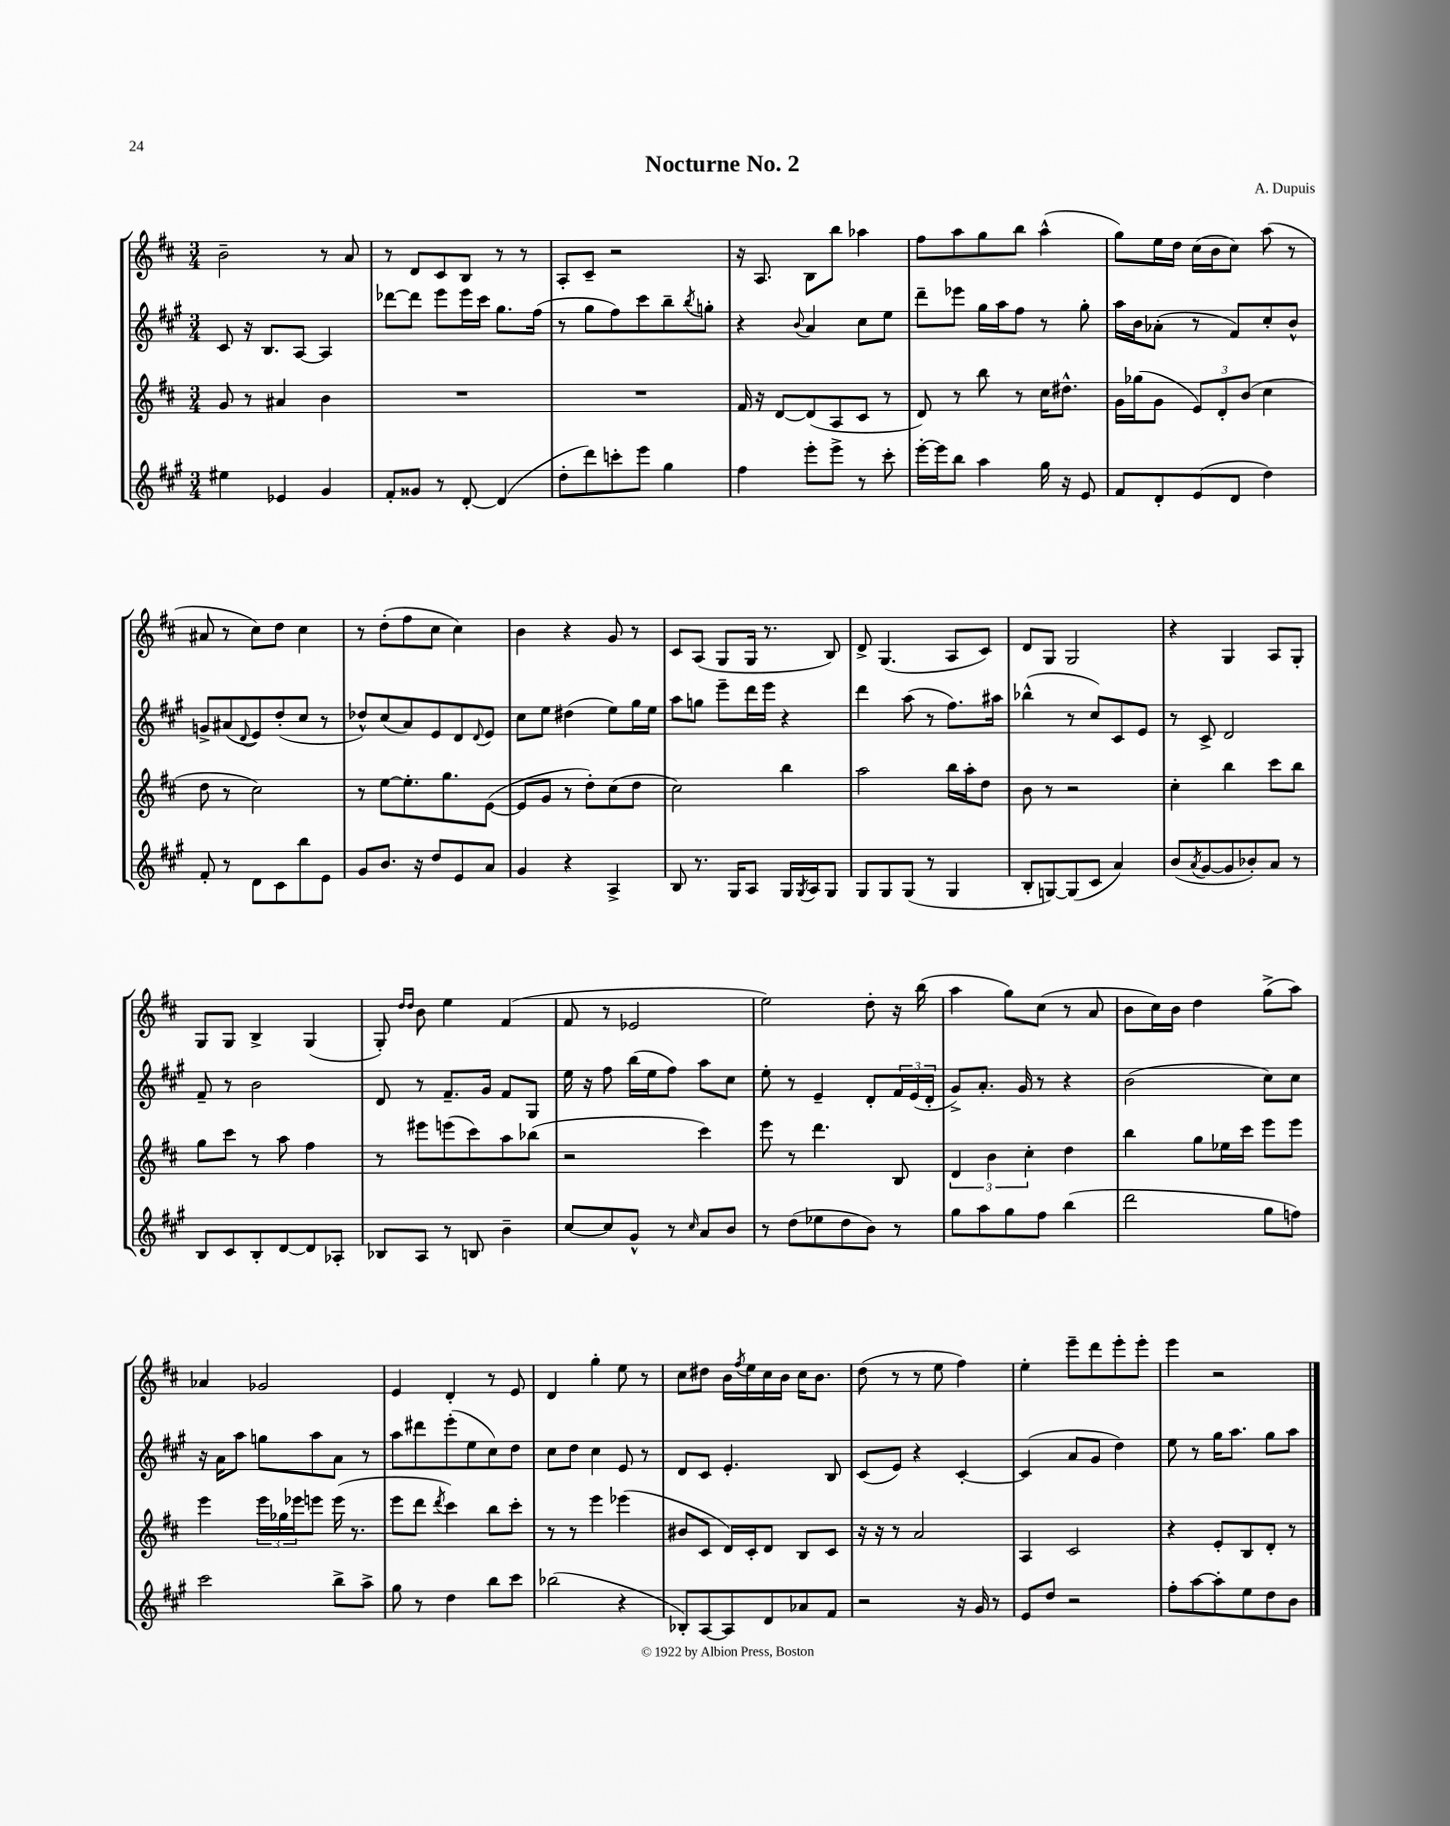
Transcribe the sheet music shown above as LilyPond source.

\header { title = "Nocturne No. 2" composer = "A. Dupuis" }
<<
\new StaffGroup <<
\new Staff = "s0" {
    \clef treble \key d \major \numericTimeSignature \time 3/4
    b'2-- r8 a'8 |
    r8 d'8 cis'8 b8 r8 r8 |
    a8-. cis'8-- r2 |
    r16 a8. b8 b''8 aes''4 |
    fis''8 a''8 g''8 b''8 a''4-^( |
    g''8) e''16 d''16 cis''16( b'16 cis''8) a''8( r8 |
    ais'8 r8 cis''8) d''8 cis''4 |
    r8 d''8-.( fis''8 cis''8 cis''4) |
    b'4 r4 g'8 r8 |
    cis'8 a8( g8 g16 r8. b8) |
    d'8-> g4.( a8 cis'8) |
    d'8 g8 g2 |
    r4 g4 a8 g8-. |
    g8 g8 b4-> g4( |
    g8-.) \grace { d''16 d''16 } b'8 e''4 fis'4( |
    fis'8 r8 ees'2 |
    e''2) d''8-. r16 b''16( |
    a''4 g''8) cis''8( r8 a'8 |
    b'8 cis''16) b'16 d''4 g''8->( a''8) |
    aes'4 ges'2 |
    e'4 d'4-. r8 e'8 |
    d'4 g''4-. e''8 r8 |
    cis''8 dis''8 b'16 \acciaccatura { fis''8 } e''16 cis''16 b'16 cis''16 b'8. |
    d''8( r8 r8 e''8 fis''4) |
    e''4-. e'''8-- d'''8 e'''8-. e'''8-. |
    e'''4 r2 \bar "|." |
}
\new Staff = "s1" {
    \clef treble \key a \major \numericTimeSignature \time 3/4
    cis'8 r16 b8. a8~ a4 |
    des'''8~ des'''8 e'''8 e'''16 cis'''16 gis''8. fis''16( |
    r8 gis''8 fis''8) cis'''8 b''8-- \acciaccatura { b''8 } g''8-. |
    r4 \appoggiatura { b'8 } a'4 cis''8 e''8 |
    d'''8-- ees'''8 gis''16 a''16 fis''8 r8 gis''8-. |
    a''16 b'16 aes'8-.( r8 fis'8) cis''8-. b'8-^ |
    g'8-> ais'8( \appoggiatura { d'8 } e'8) d''8-.( cis''8 r8 |
    des''8-^) cis''8( a'8) e'8 d'8 \appoggiatura { d'8 } e'8 |
    cis''8 e''8 dis''4( e''8) gis''16 e''16 |
    a''8 g''8 e'''8-- d'''16 e'''16 r4 |
    d'''4 a''8( r8 fis''8.) ais''16 |
    bes''4-^( r8 cis''8) cis'8 e'8 |
    r8 cis'8-> d'2 |
    fis'8-- r8 b'2 |
    d'8 r8 fis'8.-- gis'16 fis'8 gis8 |
    e''16 r16 fis''8 b''16( e''16 fis''8) a''8 cis''8 |
    e''8-. r8 e'4-- d'8-. \tuplet 3/2 { fis'16 e'16( d'16-. } |
    gis'8->) a'8.-. gis'16 r8 r4 |
    b'2( cis''8) cis''8 |
    r16 a'16 a''8 g''8 a''8 a'8 r8 |
    a''8 dis'''8 e'''8-.( e''8 cis''8) d''8 |
    cis''8 d''8 cis''4 e'8 r8 |
    d'8 cis'8 e'4.-. b8 |
    cis'8( e'8) r4 cis'4~-. |
    cis'4( a'8 gis'8 d''4) |
    e''8 r8 gis''16 a''8. gis''8 a''8 \bar "|." |
}
\new Staff = "s2" {
    \clef treble \key d \major \numericTimeSignature \time 3/4
    g'8 r8 ais'4 b'4 |
    R2. |
    R2. |
    fis'16 r16 d'8~ d'8( a8 cis'8 r8 |
    d'8) r8 b''8 r8 cis''16 dis''8.-^ |
    g'16 ges''16( g'8 \tuplet 3/2 { e'8) d'8-. b'8( } cis''4 |
    d''8 r8 cis''2) |
    r8 e''8~ e''8.-. g''8. e'8~( |
    e'8 g'8 r8 d''8-.) cis''8( d''8 |
    cis''2) b''4 |
    a''2 b''16 a''16-. d''8 |
    b'8 r8 r2 |
    cis''4-. b''4 cis'''8 b''8 |
    g''8 cis'''8 r8 a''8 fis''4 |
    r8 eis'''8 e'''8( cis'''8) a''8 bes''8( |
    r2 cis'''4) |
    e'''8 r8 d'''4. b8 |
    \tuplet 3/2 { d'4 b'4 cis''4-. } d''4 |
    b''4 g''8 ees''16 cis'''16 e'''8 e'''8 |
    e'''4 \tuplet 3/2 { e'''16 ges''16 ees'''16 } e'''8 e'''16( r8. |
    e'''8 d'''8 \acciaccatura { d'''8 } cis'''4) b''8 cis'''8-. |
    r8 r8 e'''4 ees'''4( |
    bis'8 cis'8 d'16) cis'16-. d'8 b8 cis'8 |
    r16 r16 r8 a'2 |
    a4 cis'2 |
    r4 e'8-. b8 d'8-. r8 \bar "|." |
}
\new Staff = "s3" {
    \clef treble \key a \major \numericTimeSignature \time 3/4
    eis''4 ees'4 gis'4 |
    fis'8-. gisis'8 r8 d'8~-. d'4( |
    d''8-. d'''8) c'''8-. e'''8 gis''4 |
    fis''4 e'''8-. e'''8-> r8 cis'''8-. |
    e'''16~-. e'''16 b''8 a''4 gis''16 r16 e'8 |
    fis'8 d'8-. e'8( d'8 d''4) |
    fis'8-. r8 d'8 cis'8 b''8 e'8 |
    gis'8 b'8. r16 d''8 e'8 a'8 |
    gis'4 r4 a4-> |
    b8 r8. gis16 a8 gis16 \acciaccatura { gis8 } a16 gis8 |
    gis8 gis8 gis8( r8 gis4 |
    b8-. g8~) g8( cis'8 a'4) |
    b'8( \acciaccatura { a'8 } gis'8~ gis'8 bes'8-.) a'8 r8 |
    b8 cis'8 b8-. d'8~ d'8 aes8-. |
    bes8 a8 r8 b8 b'4-- |
    cis''8~ cis''8 gis'8-^ r8 \grace { cis''16 } a'8 b'8 |
    r8 d''8( ees''8 d''8 b'8) r8 |
    gis''8 a''8 gis''8 fis''8 b''4( |
    d'''2 gis''8 f''8) |
    cis'''2 b''8-> a''8-> |
    gis''8 r8 d''4 b''8 cis'''8 |
    bes''2( r4 |
    bes8-.) a8~ a8 d'8 aes'8 fis'8 |
    r2 r16 gis'16 r8 |
    e'8 d''8 r2 |
    fis''8-. a''8~ a''8-. e''8 d''8 b'8 \bar "|." |
}
>>
>>
\layout { \context { \Score \remove "Bar_number_engraver" } }
